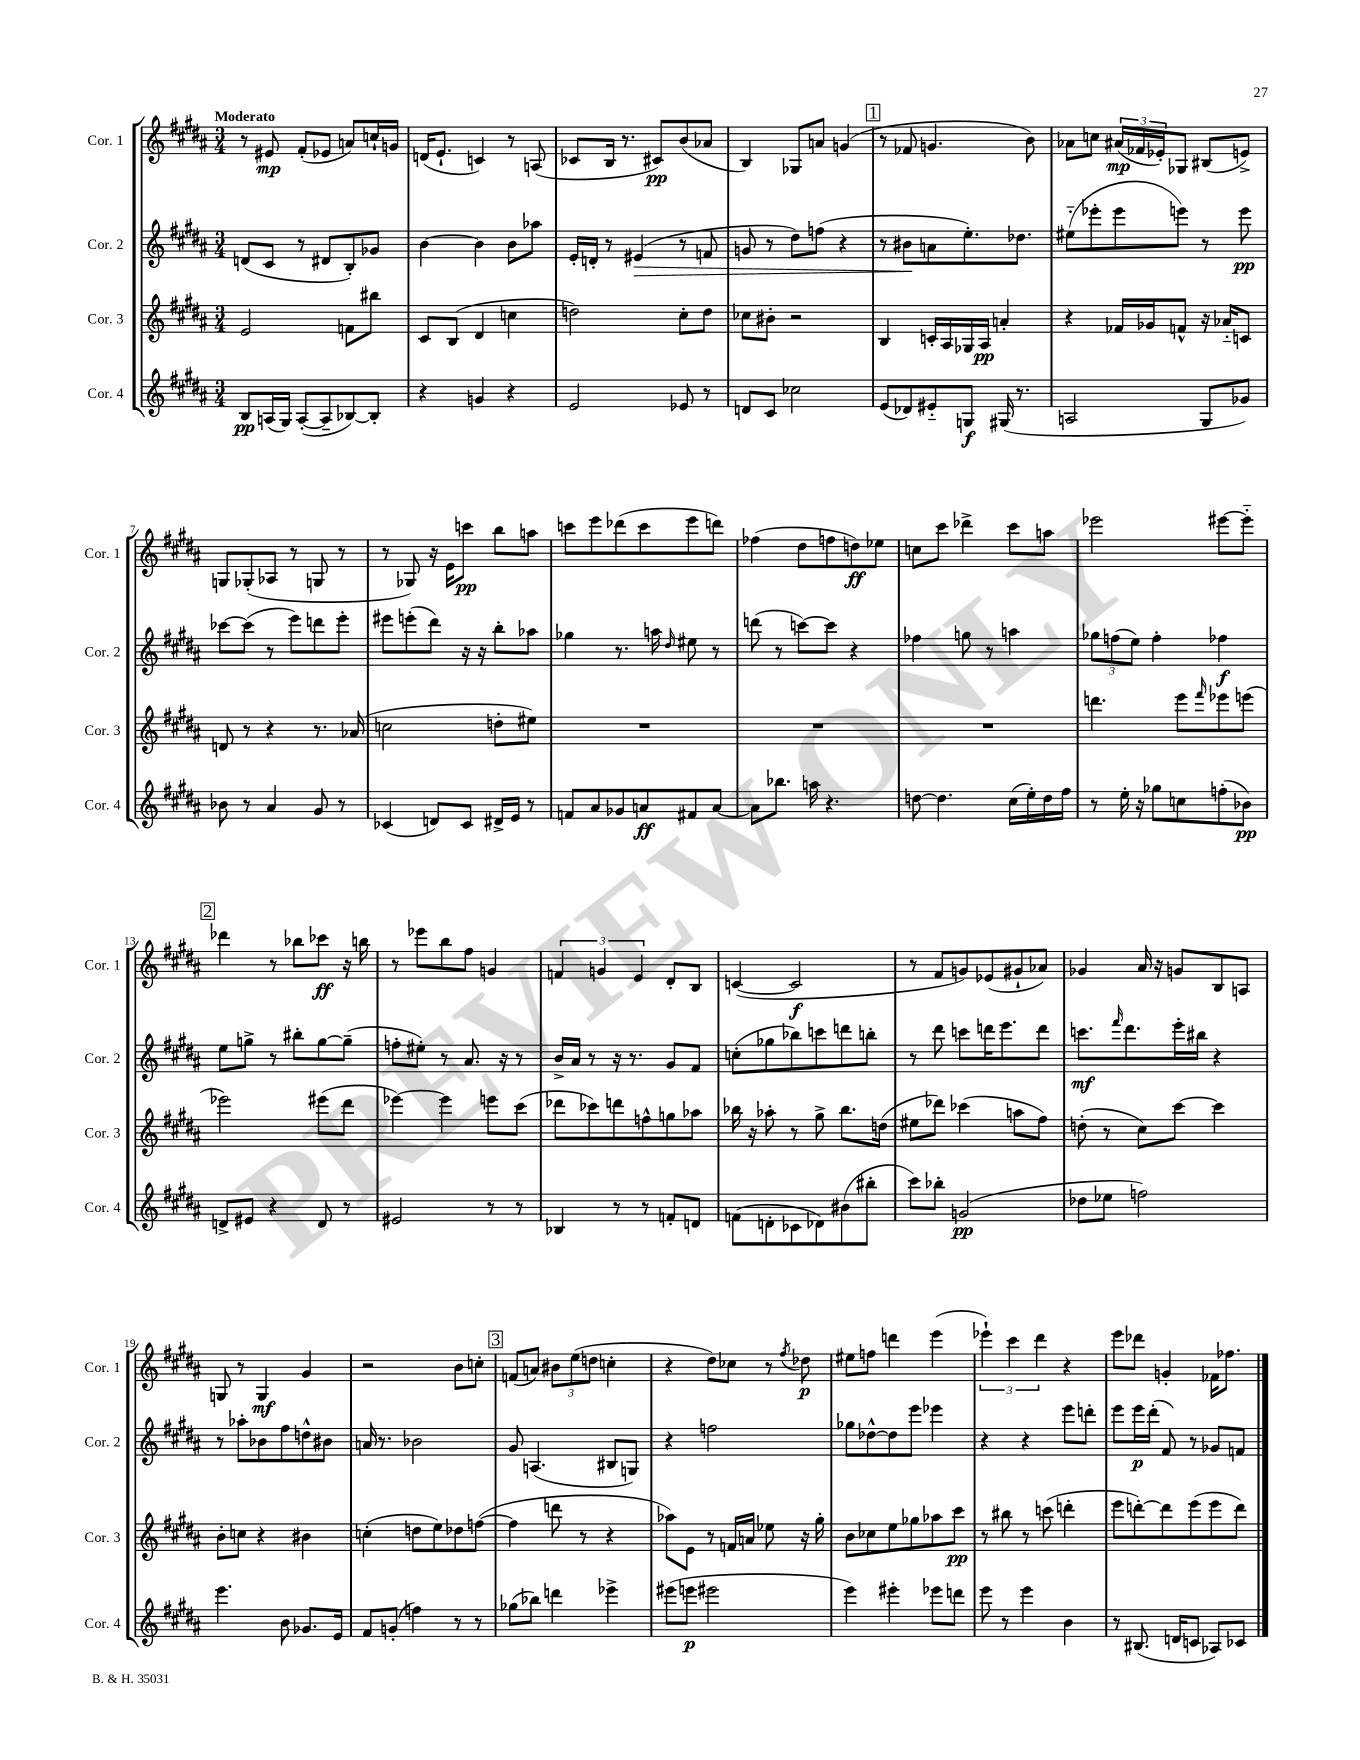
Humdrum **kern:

**kern	**dynam	**kern	**dynam	**kern	**dynam	**kern	**dynam
*part4	*part4	*part3	*part3	*part2	*part2	*part1	*part1
*staff4	*staff4	*staff3	*staff3	*staff2	*staff2	*staff1	*staff1
*I"Cor. 4	*	*I"Cor. 3	*	*I"Cor. 2	*	*I"Cor. 1	*
*I'Cor. 4	*	*I'Cor. 3	*	*I'Cor. 2	*	*I'Cor. 1	*
*clefG2	*	*clefG2	*	*clefG2	*	*clefG2	*
*k[f#c#g#d#a#]	*	*k[f#c#g#d#a#]	*	*k[f#c#g#d#a#]	*	*k[f#c#g#d#a#]	*
*M3/4	*	*M3/4	*	*M3/4	*	*M3/4	*
=1	=1	=1	=1	=1	=1	=1	=1
!	!	!	!	!	!	!LO:TX:a:B:t=Moderato	!
8B/L	pp	2e/	.	(8dn/L	.	8r	.
(16An/L	.	.	.	8c#/J	.	8e#X/	mp
16G#/JJ)	.	.	.	.	.	.	.
([8A'/L	.	.	.	8r	.	(8f#'/L	.
8A~/]	.	.	.	8d#X/L	.	8e-X/J	.
[8B-X/)	.	8fn\L	.	8B'/)	.	8an/L)	.
8B-'/J]	.	8bb#X\J	.	8g-X/J	.	16ccn`/L	.
.	.	.	.	.	.	16gn/JJ	.
=2	=2	=2	=2	=2	=2	=2	=2
4r	.	8c#/L	.	[4b\	.	(16dn/KL	.
.	.	.	.	.	.	8.e`/J	.
.	.	(8B/J	.	.	.	.	.
4gn/	.	4d#/	.	4b\]	.	4cn/)	.
4r	.	4ccn\	.	8b\L	.	8r	.
.	.	.	.	8aa-X\J	.	(8An/	.
=3	=3	=3	=3	=3	=3	=3	=3
2e/	.	2ddn\)	.	16e'/LL	.	8c-X/L	.
.	.	.	.	16dn'/JJ	.	.	.
.	.	.	.	8r	.	16B/Jk	.
.	.	.	.	.	.	8.r	.
!	!	!	!	!	!LO:HP:b	!	!
.	.	.	.	(4e#X/	>	.	.
.	.	.	.	.	.	8c#X/L)	pp
8e-X/	.	8cc#'\L	.	8r	.	(8b/	.
8r	.	8dd\J	.	8fn/	.	8a-X/J	.
=4	=4	=4	=4	=4	=4	=4	=4
8dn/L	.	8cc-X\L	.	8gn/	.	4B/)	.
8c#/J	.	8b#X'\J	.	8r	.	.	.
2cc-X\	.	2r	.	8dd#\L)	.	8G-X/L	.
.	.	.	.	(8ffn\J	.	8an/J	.
.	.	.	.	4r	.	(4gn/	.
!!LO:REH:place=s1:t=1
=5	=5	=5	=5	=5	=5	=5	=5
(8e/L	.	4B/	.	8r	.	8r	.
8d-X/)	.	.	.	8b#X\L	.	8f-X/	.
8e#X/	.	16cn'/LL	.	8an\	]	4.gn/	.
.	.	16A#/	.	.	.	.	.
8Gn/J	f	16G-X/	.	8.ee'\)	.	.	.
.	.	16A#/JJ	pp	.	.	.	.
(16G#X/	.	4an'/	.	.	.	.	.
8.r	.	.	.	8.dd-X\J	.	.	.
.	.	.	.	.	.	8b\)	.
=6	=6	=6	=6	=6	=6	=6	=6
2An/	.	4r	.	(8ee#X\L	.	8a-X\L	.
.	.	.	.	8eee-X'\	.	8ccn\J	.
.	.	16f-X/LL	.	8eee-\	.	(24a#X/LL	mp
.	.	.	.	.	.	24f-X/	.
.	.	16g-X/J	.	.	.	.	.
.	.	.	.	.	.	24e-X'/J)	.
.	.	8fn^^/J	.	8eeen\J)	.	8G-X/J	.
8G#/L	.	16r	.	8r	.	(8B#X/L	.
.	.	16a-X/KL	.	.	.	.	.
8g-X/J)	.	8cn/J	.	8eee\	pp	8en^/J)	.
!!LO:LB:g=z
=7	=7	=7	=7	=7	=7	=7	=7
8b-X\	.	8dn/	.	[8ccc-X\L	.	8Gn/L	.
8r	.	8r	.	(8ccc-\J]	.	(8G-X'/	.
4a#/	.	4r	.	8r	.	8A-X/J	.
.	.	.	.	8eee\L)	.	8r	.
8g#/	.	8.r	.	8dddn\	.	8Gn/	.
8r	.	.	.	8eee'\J	.	8r	.
.	.	(16a-X/	.	.	.	.	.
=8	=8	=8	=8	=8	=8	=8	=8
(4c-X/	.	2ccn\	.	8eee#X\L	.	8r	.
.	.	.	.	(8eeen'\	.	8G-X/)	.
8dn/L)	.	.	.	8ddd#\J)	.	16r	.
.	.	.	.	.	.	16e\KL	.
8c-/J	.	.	.	16r	.	8cccn\J	pp
.	.	.	.	16r	.	.	.
16d#X^/LL	.	8ddn'\L	.	8bb'\L	.	8bb\L	.
16e/JJ	.	.	.	.	.	.	.
8r	.	8ee#X\J)	.	8aa-X\J	.	8aan\J	.
=9	=9	=9	=9	=9	=9	=9	=9
8fn/L	.	2.r	.	4gg-X\	.	8cccn\L	.
8a#/	.	.	.	.	.	8eee\	.
8g-X/	.	.	.	8.r	.	(8ddd-X\	.
8an/	ff	.	.	.	.	8ccc\	.
.	.	.	.	16aan\	.	.	.
.	.	.	.	16qqdd#/	.	.	.
8f#X/	.	.	.	8ee#X\	.	8eee\	.
[8a/J	.	.	.	8r	.	8dddn\J)	.
=10	=10	=10	=10	=10	=10	=10	=10
8a\L]	.	2.r	.	(8dddn\	.	(4ff-X\	.
8.bb-X\J	.	.	.	8r	.	.	.
.	.	.	.	[8cccn\L)	.	8dd#\L	.
16aan\	.	.	.	.	.	.	.
4.r	.	.	.	8ccc\J]	.	8ffn\	.
.	.	.	.	4r	.	8ddn\)	ff
.	.	.	.	.	.	8ee-X\J	.
=11	=11	=11	=11	=11	=11	=11	=11
[8ddn\	.	2.r	.	4ff-X\	.	8ccn\L	.
4.dd\]	.	.	.	.	.	8ccc#\J	.
.	.	.	.	8ggn\	.	4ddd-X^\	.
.	.	.	.	8r	.	.	.
(16cc#\LL	.	.	.	4aan\	.	8ccc#\L	.
16ee'\)	.	.	.	.	.	.	.
16dd\	.	.	.	.	.	8aan\J	.
16ff#\JJ	.	.	.	.	.	.	.
=12	=12	=12	=12	=12	=12	=12	=12
8r	.	4.dddn\	.	12gg-X\L	.	2eee-X\	.
.	.	.	.	(12ffn\	.	.	.
16ee'\	.	.	.	.	.	.	.
.	.	.	.	12ee\J)	.	.	.
16r	.	.	.	.	.	.	.
8gg-X\L	.	.	.	4ff'\	.	.	.
8ccn\	.	8eee\L	.	.	.	.	.
.	.	16qqfff#/	.	.	.	.	.
(8ffn'\	.	8eee-X\	.	4ff-X\	f	[8eee#X\L	.
8b-X\J)	pp	(8eeen\J	.	.	.	8eee#\J]	.
!!LO:LB:g=z
!!LO:REH:place=s1:t=2
=13	=13	=13	=13	=13	=13	=13	=13
8dn^/L	.	2eee-X\)	.	8ee\L	.	4ddd-X\	.
8e#X/J	.	.	.	8ggn^\J	.	.	.
4r	.	.	.	8r	.	8r	.
.	.	.	.	8bb#X'\L	.	8bb-X\L	.
8d/	.	(8eee#X\L	.	[8gg\	.	8ccc-X\J	ff
8r	.	8ddd#\J	.	(8gg~\J]	.	16r	.
.	.	.	.	.	.	16bbn\	.
=14	=14	=14	=14	=14	=14	=14	=14
2e#X/	.	[4eee-X\)	.	8ffn'\L	.	8r	.
.	.	.	.	8ee#X'\J)	.	8eee-X\L	.
.	.	4eee-\]	.	8r	.	8bb\	.
.	.	.	.	8.a#/	.	8ff#\J	.
8r	.	8eeen\L	.	.	.	4gn/	.
.	.	.	.	16r	.	.	.
8r	.	(8ccc#\J	.	8r	.	.	.
=15	=15	=15	=15	=15	=15	=15	=15
4B-X/	.	8ddd-X\L	.	16b^/LL	.	6fn/	.
.	.	.	.	16a#/JJ	.	.	.
.	.	8ccc-X\)	.	8r	.	.	.
.	.	.	.	.	.	6gn/	.
8r	.	8dddn\	.	16r	.	.	.
.	.	.	.	8.r	.	.	.
.	.	.	.	.	.	6e/	.
8r	.	8ffn^^\	.	.	.	.	.
8fn'/L	.	8ggn\	.	8g#/L	.	8d#'/L	.
8dn/J	.	8aa-X\J	.	8f#/J	.	8B/J	.
=16	=16	=16	=16	=16	=16	=16	=16
(8fn\L	.	16bb-X\	.	(8ccn'\L	.	([4cn/	.
.	.	16r	.	.	.	.	.
8dn'\	.	8aa-X'\	.	8gg-X\	.	.	.
8c-X\	.	8r	.	8bb-X\)	.	2c/]	f
8d-X\)	.	8gg#^\	.	8cccn\	.	.	.
(8b#X\	.	8.bb-\L	.	8dddn\	.	.	.
8bb#X'\J	.	.	.	8bbn'\J	.	.	.
.	.	(16ddn\Jk	.	.	.	.	.
=17	=17	=17	=17	=17	=17	=17	=17
8ccc#\L)	.	8ee#X\L	.	8r	.	8r	.
8bb-X'\J	.	8ddd-X\J)	.	8ddd#\	.	8f#/L	.
(2gn/	pp	(4ccc-X\	.	8cccn\L	.	8gn/)	.
.	.	.	.	16dddn\K	.	(8e-X/	.
.	.	.	.	8.eee\	.	.	.
.	.	8aan\L	.	.	.	8g#X`/	.
.	.	8ff#\J)	.	8ddd\J	.	8a-X/J)	.
=18	=18	=18	=18	=18	=18	=18	=18
8dd-X\L	.	(8ddn'\	.	8.cccn\L	mf	4g-X/	.
8ee-X\J	.	8r	.	.	.	.	.
.	.	.	.	16qqfff#/	.	.	.
.	.	.	.	8.ddd#\	.	.	.
2ffn\)	.	8cc#\L)	.	.	.	16a#/	.
.	.	.	.	.	.	16r	.
.	.	[8ccc#\J	.	16eee'\L	.	8gn/L	.
.	.	.	.	16bb#X\JJ	.	.	.
.	.	4ccc#\]	.	4r	.	8B/	.
.	.	.	.	.	.	8An/J	.
!!LO:LB:g=z
=19	=19	=19	=19	=19	=19	=19	=19
4.eee\	.	8b'\L	.	8r	.	8Gn/	.
.	.	8ccn\J	.	8aa-X'\L	.	8r	.
.	.	4r	.	8b-X\	.	4G/	mf
8b\	.	.	.	8ff#\	.	.	.
8.g-X/L	.	4b#X\	.	8ddn^^\	.	4g#/	.
.	.	.	.	8b#X\J	.	.	.
16e/Jk	.	.	.	.	.	.	.
=20	=20	=20	=20	=20	=20	=20	=20
8f#/L	.	(4ccn'\	.	16an/	.	2r	.
.	.	.	.	8.r	.	.	.
(8gn'/J	.	.	.	.	.	.	.
4ffn\)	.	8ddn\L	.	2b-X\	.	.	.
.	.	8ee\)	.	.	.	.	.
8r	.	8dd-X\	.	.	.	8b\L	.
8r	.	([8ffn\J	.	.	.	8ccn'\J	.
!!LO:REH:place=s1:t=3
=21	=21	=21	=21	=21	=21	=21	=21
(8gg-X\L	.	4ff\]	.	8g#/	.	(8fn/L	.
8bb-X\J)	.	.	.	(4.An/	.	8an/J)	.
4dddn\	.	8dddn\	.	.	.	12b#X\L	.
.	.	.	.	.	.	(12ee\	.
.	.	8r	.	.	.	.	.
.	.	.	.	.	.	12ddn\J	.
4eee-X^\	.	4r	.	8B#X/L	.	4ccn'\	.
.	.	.	.	8Gn/J)	.	.	.
=22	=22	=22	=22	=22	=22	=22	=22
(8eee#X\L	.	8aa-X\L)	.	4r	.	4r	.
8eeen\J	p	8e\J	.	.	.	.	.
2eee#X\	.	8r	.	2ffn\	.	8dd#\L)	.
.	.	16fn/LL	.	.	.	8cc-X\J	.
.	.	16an/JJ	.	.	.	.	.
.	.	8ee-X\	.	.	.	8r	.
.	.	.	.	.	.	8qff#/	.
.	.	16r	.	.	.	8dd-X\	p
.	.	16gg#'\	.	.	.	.	.
=23	=23	=23	=23	=23	=23	=23	=23
4eee\)	.	8b\L	.	8gg-X\L	.	8ee#X\L	.
.	.	8cc-X\	.	[8dd-X^^\	.	8ffn\J	.
4eee#X'\	.	8ee\	.	8dd-\]	.	4dddn\	.
.	.	8gg-X\	.	8eee\J	.	.	.
8eee-X\L	.	8aa-X\	.	4eee-X\	.	(4eee\	.
8dddn\J	.	8ccc#\J	pp	.	.	.	.
=24	=24	=24	=24	=24	=24	=24	=24
8eee\	.	8r	.	4r	.	6eee-X`\)	.
8r	.	8bb#X\	.	.	.	.	.
.	.	.	.	.	.	6ccc#\	.
4eee\	.	8r	.	4r	.	.	.
.	.	.	.	.	.	6ddd#\	.
.	.	(8cccn\	.	.	.	.	.
4b\	.	4dddn'\	.	8eee\L	.	4r	.
.	.	.	.	8dddn'\J	.	.	.
=25	=25	=25	=25	=25	=25	=25	=25
8r	.	8eee\L	.	8eee\L	.	8eee\L	.
(8.B#X/	.	[8dddn'\)	.	16eee\L	p	8ddd-X\J	.
.	.	.	.	(16ddd#'\JJ	.	.	.
.	.	8ddd\]	.	8f#/)	.	4gn'/	.
16dn/KL	.	.	.	.	.	.	.
8cn/J	.	(8eee\	.	8r	.	.	.
8A-X/L)	.	8eee\	.	8g-X/L	.	16f-X\KL	.
.	.	.	.	.	.	8.ff-X\J	.
8c-X/J	.	8ddd\J)	.	8fn/J	.	.	.
==	==	==	==	==	==	==	==
*-	*-	*-	*-	*-	*-	*-	*-
